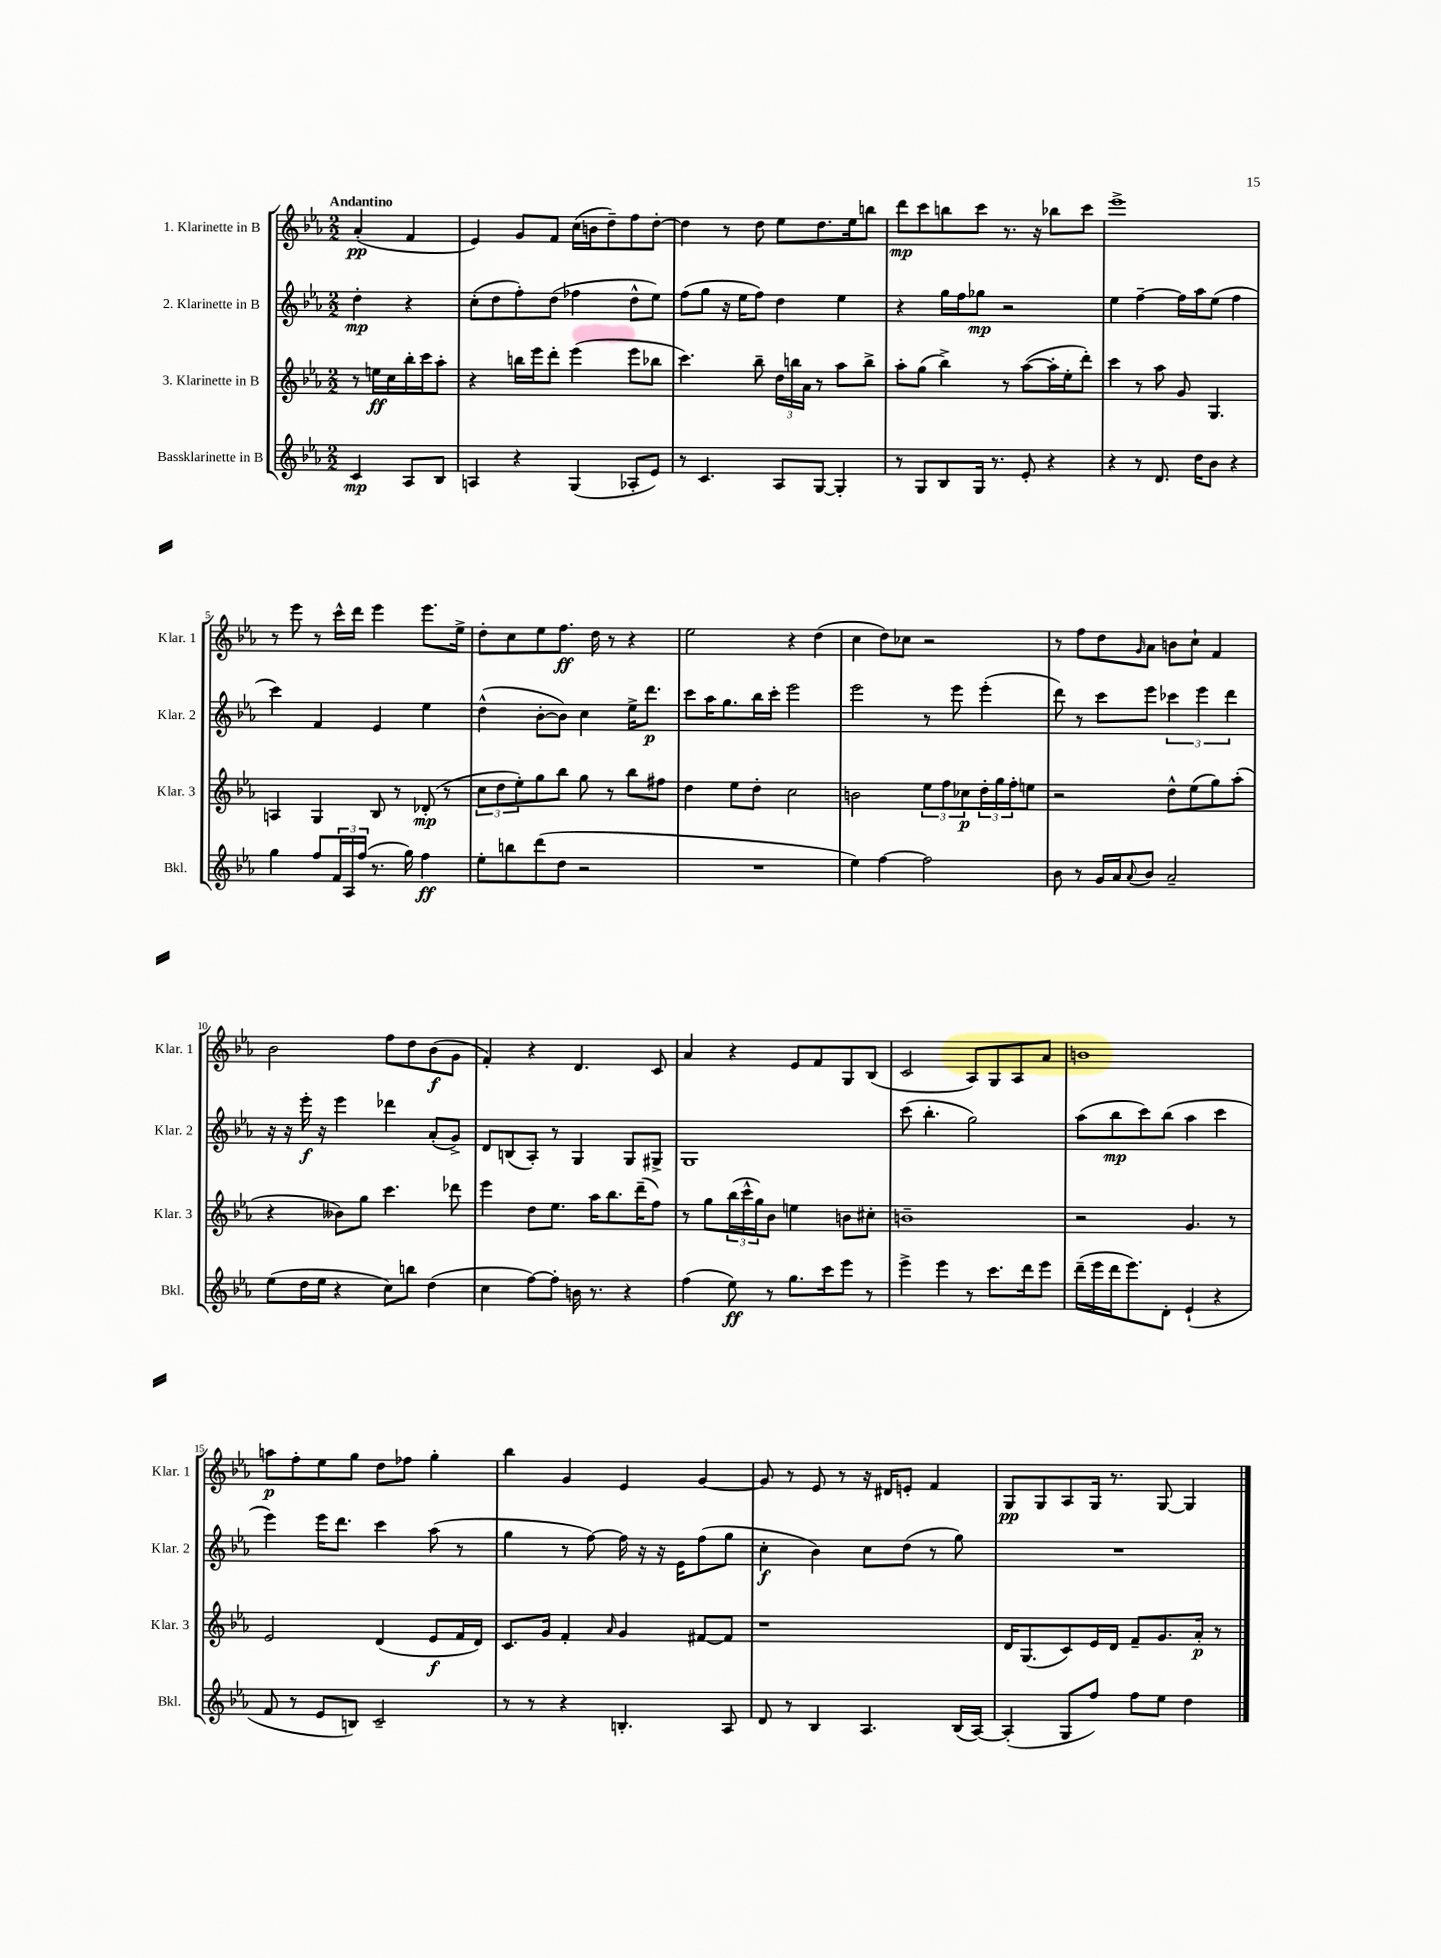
<<
\new StaffGroup <<
\new Staff = "s0" \with { instrumentName = "1. Klarinette in B" shortInstrumentName = "Klar. 1" } {
    \clef treble \key ees \major \numericTimeSignature \time 2/2 \partial 2 \tempo "Andantino"
    aes'4-.\pp( f'4 |
    ees'4) g'8 f'8 c''16( b'16 d''8--) f''8 d''8~-. |
    d''4 r8 d''8 ees''8 d''8. ees''16 b''8 |
    d'''8\mp c'''8 b''8 c'''8 r8. r16 bes''8 c'''8 |
    ees'''1-> |
    r8 ees'''8 r8 c'''16-^ d'''16 ees'''4 ees'''8. ees''16-> |
    d''8-. c''8 ees''8 f''8.\ff d''16 r8 r4 |
    ees''2 r4 d''4( |
    c''4 d''8) ces''8 r2 |
    r8 f''8 d''8 \grace { g'16 } aes'8 b'8 c''8-! f'4 |
    bes'2 f''8 d''8 bes'8\f( g'8 |
    f'4-.) r4 d'4. c'8 |
    aes'4 r4 ees'8 f'8 g8 bes8( |
    c'2 aes8) g8 aes8 aes'8 |
    b'1 |
    a''8\p f''8-. ees''8 g''8 d''8 fes''8 g''4-. |
    bes''4 g'4 ees'4 g'4~ |
    g'8 r8 ees'8 r8 r16 dis'16 e'8-. f'4 |
    g8\pp g8 aes8 g16 r8. g8~ g4 \bar "|." |
}
\new Staff = "s1" \with { instrumentName = "2. Klarinette in B" shortInstrumentName = "Klar. 2" } {
    \clef treble \key ees \major \numericTimeSignature \time 2/2 \partial 2
    d''4-.\mp r4 |
    c''8-.( d''8 f''8-.) d''8( fes''4 d''8-^ ees''8) |
    f''8( g''8 r16 ees''16 f''8) d''4 ees''4 |
    r4 g''16 f''16 ges''8\mp r2 |
    ees''4 f''4~-- f''16 aes''16 ees''8( f''4 |
    c'''4) f'4 ees'4 ees''4 |
    d''4-^( bes'8~-. bes'8) c''4 ees''16-> d'''8.\p |
    c'''8 aes''16 g''8. bes''16 c'''16-. ees'''2 |
    ees'''2 r8 ees'''8 ees'''4-.( |
    d'''8) r8 c'''8 ees'''8 \tuplet 3/2 { ces'''4 ees'''4 d'''4 } |
    r16 r16 ees'''16-.\f r16 ees'''4 des'''4 aes'8-.( g'8->) |
    d'8 b8( aes8-.) r8 g4 g8 gis8-> |
    g1 |
    c'''8( bes''4.-. g''2) |
    aes''8( bes''8\mp c'''8) bes''8( aes''4 c'''4 |
    ees'''4) ees'''16 d'''8. c'''4 aes''8( r8 |
    g''4 r8 f''8~) f''16 r16 r16 ees'16 f''8( g''8 |
    c''4-.\f bes'4) c''8 d''8( r8 g''8) |
    R1 \bar "|." |
}
\new Staff = "s2" \with { instrumentName = "3. Klarinette in B" shortInstrumentName = "Klar. 3" } {
    \clef treble \key ees \major \numericTimeSignature \time 2/2 \partial 2
    r8 e''16\ff c''16 bes''16-. c'''16 aes''8-. |
    r4 b''16 ees'''16 d'''8-. ees'''4( ees'''8 bes''8 |
    c'''4.) bes''8-- \tuplet 3/2 { d''16 b''16 aes'16 } r8 aes''8 b''8-> |
    aes''8-. g''8( bes''4->) r8 aes''8~( aes''16-. ees''16-. d'''8-.) |
    c'''4 r8 aes''8 g'8 g4. |
    a4 g4 bes8 r8 des'8-.\mp( r8 |
    \tuplet 3/2 { c''8 d''8 ees''8-.) } g''8 bes''8 g''8 r8 bes''8 fis''8 |
    d''4 ees''8 d''8-. c''2 |
    b'2 \tuplet 3/2 { ees''8 f''8 ces''8\p } \tuplet 3/2 { d''16-. g''16 f''16-. } e''8 |
    r2 d''8-^ ees''8( g''8) aes''8-.( |
    r4 beses'8) g''8 c'''4. des'''8 |
    ees'''4 d''8 ees''8. aes''16 bes''8. d'''16--( f''8) |
    r8 g''8 \tuplet 3/2 { bes''16( c'''16-^ g''16) } bes'8 e''4 b'8 cis''8-. |
    b'1-- |
    r2 g'4. r8 |
    ees'2 d'4( ees'8\f f'16 d'16) |
    c'8. g'16 f'4-. \grace { aes'16 } g'4 fis'8~ fis'8 |
    r1 |
    d'16 g8.( c'8) ees'16 d'16 f'8-- g'8. aes'16-.\p r8 \bar "|." |
}
\new Staff = "s3" \with { instrumentName = "Bassklarinette in B" shortInstrumentName = "Bkl." } {
    \clef treble \key ees \major \numericTimeSignature \time 2/2 \partial 2
    c'4\mp aes8 bes8 |
    a4 r4 g4( aes8-. ees'8) |
    r8 c'4. aes8 g8~ g4-. |
    r8 g8 bes8 g16 r8. ees'8-. r4 |
    r4 r8 d'8. d''16 bes'8 r4 |
    g''4 f''8 \tuplet 3/2 { f'16 aes16 f''16( } r8. g''16) f''4\ff |
    ees''8-. b''8 d'''8( d''8 r2 |
    R1 |
    ees''4) f''4~ f''2 |
    bes'8 r8 g'16 aes'16 \appoggiatura { aes'8 } bes'8 aes'2-- |
    ees''8( d''16 ees''16 r4 c''8) b''8 d''4( |
    c''4 f''8~) f''8-. b'16 r8. r4 |
    f''4( ees''8\ff) r8 g''8. c'''16 ees'''8 r8 |
    ees'''4-> ees'''4 r8 c'''8. d'''16 ees'''8 |
    d'''16--( ees'''16 d'''16 ees'''8.) d'8-. ees'4-!( r4 |
    f'8 r8 ees'8 b8) c'2-- |
    r8 r8 r4 b4.-. aes8 |
    d'8 r8 bes4 aes4. bes16( aes16~) |
    aes4-.( g8 f''8) f''8 ees''8 d''4 \bar "|." |
}
>>
>>
